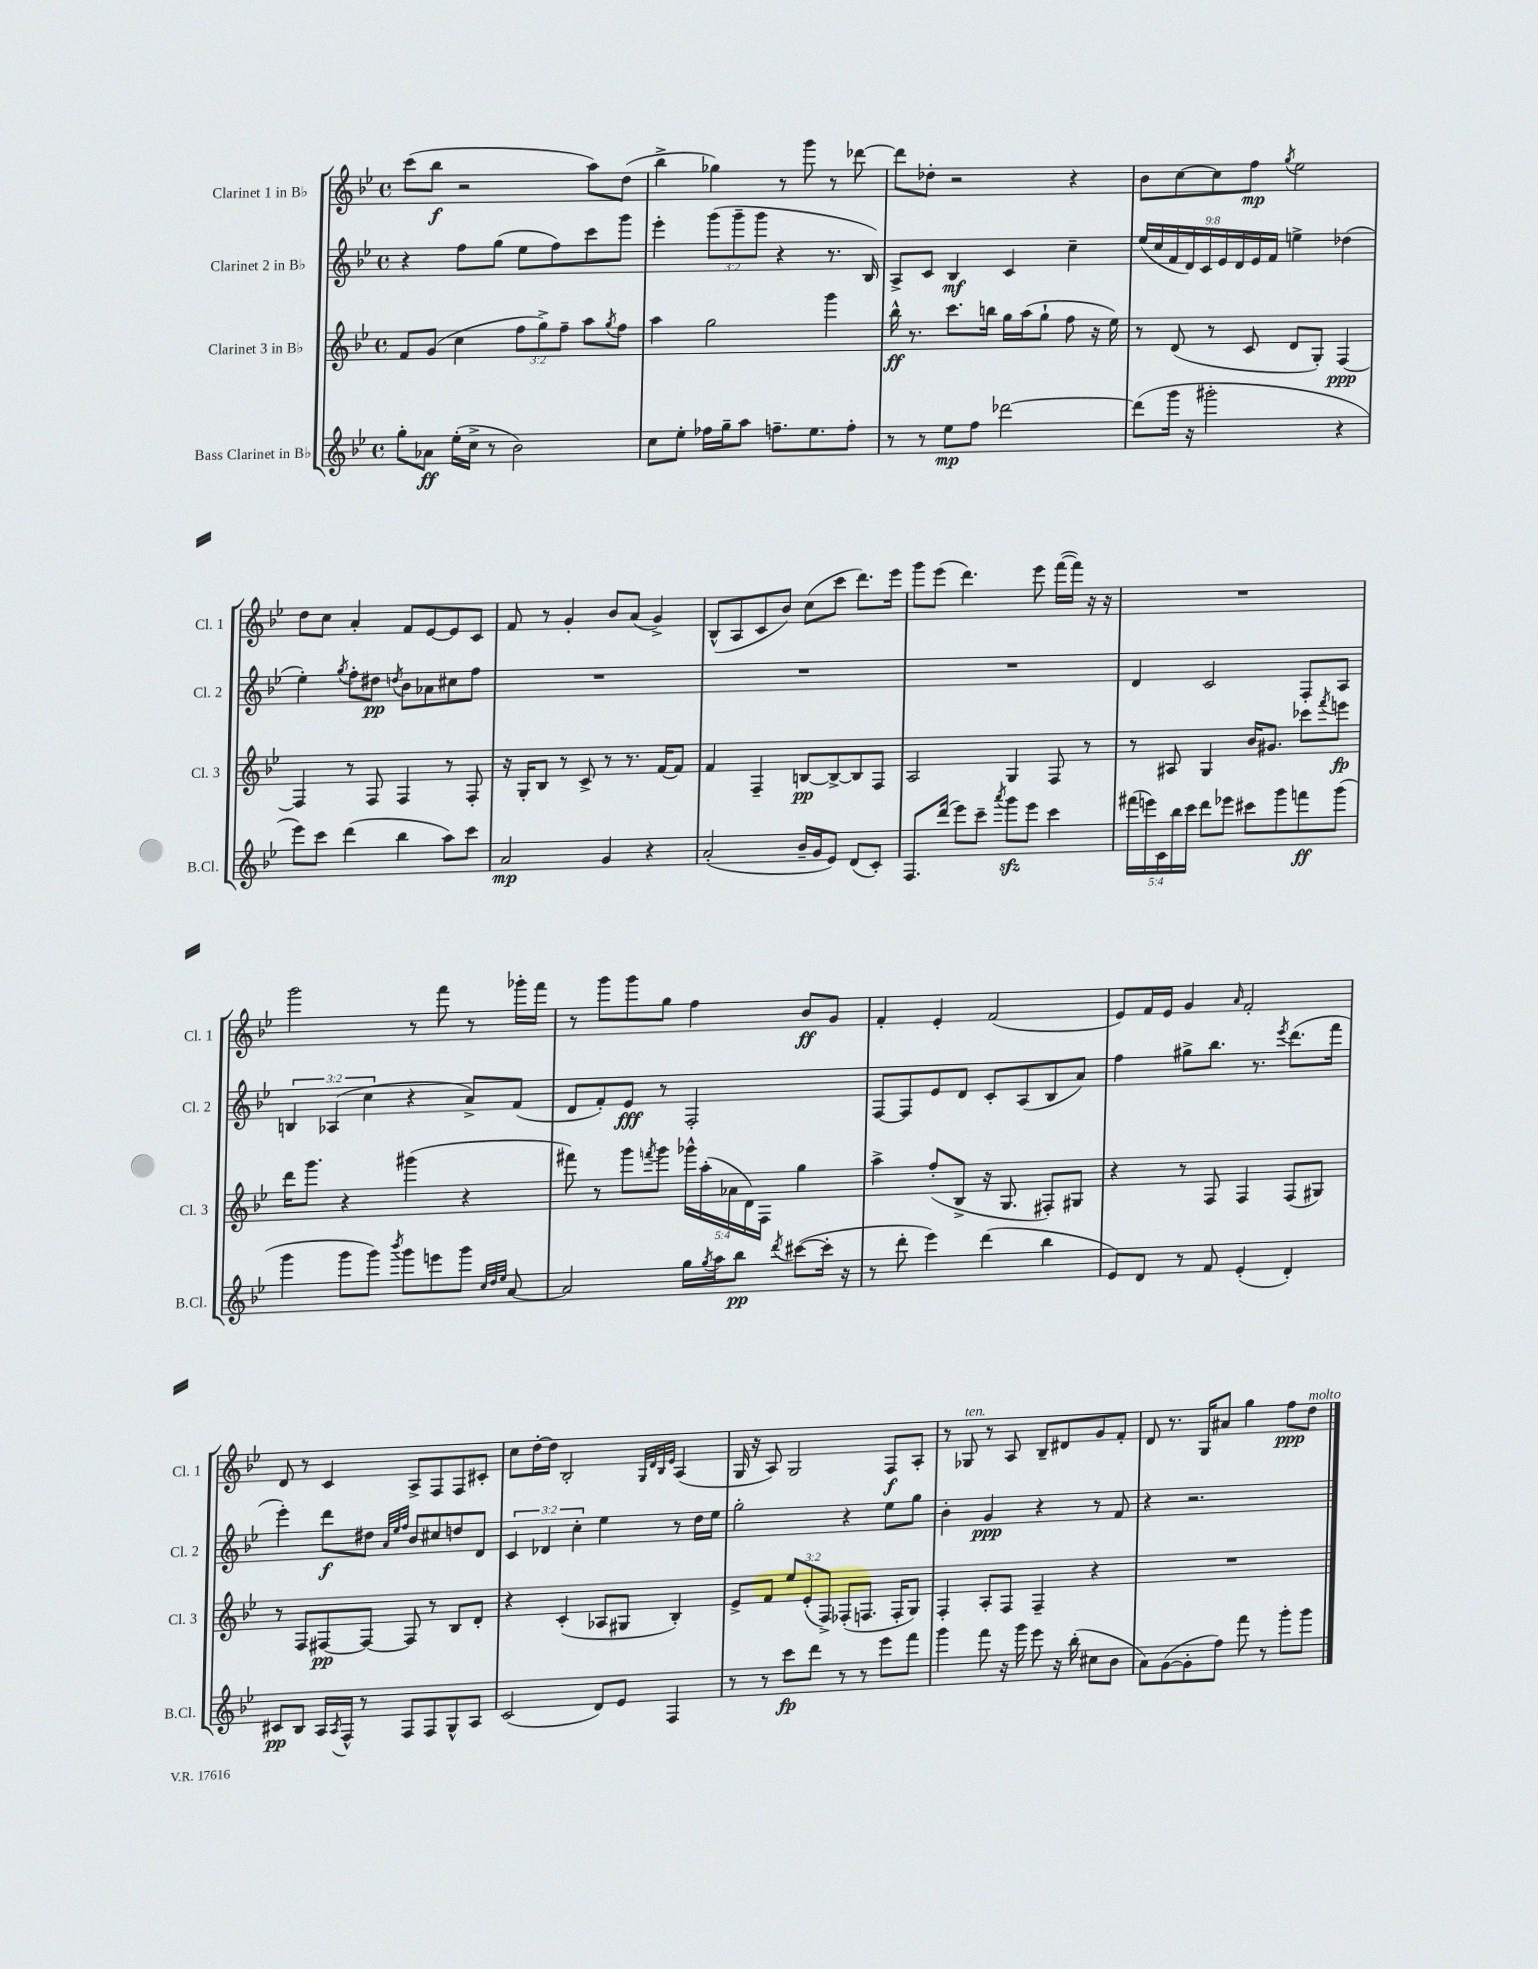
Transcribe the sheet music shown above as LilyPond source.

<<
\new StaffGroup <<
\new Staff = "s0" \with { instrumentName = "Clarinet 1 in Bb" shortInstrumentName = "Cl. 1" } {
    \clef treble \key bes \major \defaultTimeSignature \time 4/4
    c'''8( bes''8\f r2 a''8) d''8( |
    bes''4-> ges''4) r8 g'''8 r8 des'''8~ |
    des'''8 des''8-. r2 r4 |
    bes'8 c''8~ c''8 f''8\mp \acciaccatura { g''8 } ees''2 |
    d''8 c''8 a'4-. f'8 ees'8~ ees'8 c'8 |
    f'8 r8 g'4-. bes'8 a'8( g'4->) |
    bes8-^( a8 c'8 bes'8) c''8( c'''8 d'''8.) ees'''16 |
    g'''8 ees'''8( d'''4.) ees'''8 f'''16~( f'''16) r16 r16 |
    R1 |
    g'''2 r8 f'''8 r8 ges'''16-. f'''16 |
    r8 g'''8 g'''8 g''8 f''4 bes'8\ff g'8 |
    f'4-. ees'4-. f'2( |
    ees'8) f'16 ees'16 g'4 \grace { a'16 } f'2-. |
    d'8 r8 c'4 a8-> f8 f8 cis'8-. |
    c''8 d''16~-. d''16 bes2-. \grace { g32 d'32 bes32 ees'32 } a4( |
    g16 r16 a8) g2 f8\f a8-. |
    r8 ges8^\markup { \italic "ten." } r8 a8 bes8-- dis'8 g'8 f'8-. |
    d'8 r8. g16 ais'8 g''4 f''8\ppp d''8^\markup { \italic "molto" } \bar "|." |
}
\new Staff = "s1" \with { instrumentName = "Clarinet 2 in Bb" shortInstrumentName = "Cl. 2" } {
    \clef treble \key bes \major \defaultTimeSignature \time 4/4 \override Staff.TupletNumber.text = #tuplet-number::calc-fraction-text
    r4 f''8 g''8( ees''8 f''8) c'''8 g'''8 |
    ees'''4-. \tuplet 3/2 { g'''8( g'''8-- g'''8 } r4 r8. bes16) |
    a8-> c'8 bes4\mf c'4 c''4-- |
    \tuplet 9/8 { ees''16( c''16 f'16 d'16) c'16 ees'16 d'16 ees'16 f'16 } e''4-> des''4( |
    ees''4-.) \acciaccatura { g''8 } f''8-. dis''8\pp \acciaccatura { d''8 } bes'8 aes'8 cis''8 f''8 |
    R1 |
    R1 |
    R1 |
    d'4 c'2 f8-. a8 |
    \tuplet 3/2 { b4 aes4( c''4 } r4 a'8->) f'8( |
    d'8 f'8-.) ees'8\fff r8 f2-. |
    f8~ f8 ees'8 d'8 c'8-. a8( bes8 a'8) |
    f''4 gis''8-> bes''8. r8. \acciaccatura { ees'''8 } d'''8.( f'''16 |
    ees'''4-.) d'''8\f dis''8 \grace { a'32 ees''32 f''32 } bes'8 cis''8 d''8 d'8 |
    \tuplet 3/2 { c'4 des'4 c''4-. } ees''4 r8 d''16 ees''16 |
    g''2-. r4 ees''8 g''8 |
    bes'4-. g'4\ppp r4 r8 f'8 |
    r4 r2. \bar "|." |
}
\new Staff = "s2" \with { instrumentName = "Clarinet 3 in Bb" shortInstrumentName = "Cl. 3" } {
    \clef treble \key bes \major \defaultTimeSignature \time 4/4 \override Staff.TupletNumber.text = #tuplet-number::calc-fraction-text
    f'8 g'8( c''4 \tuplet 3/2 { f''8 g''8->) f''8-- } a''8 \acciaccatura { g''8 } f''8 |
    a''4 g''2 g'''4 |
    bes''16-^\ff r8. c'''8. b''16 g''16 a''16( g''8-! f''8 r16 ees''16) |
    r8 d'8( r8 c'8 d'8 g8-.) f4~\ppp |
    f4 r8 f8 f4 r8 f8-. |
    r16 g16-. bes8 r8 c'8-> r8 r8. f'16~ f'8 |
    f'4 f4-- b8~\pp b8~-> b8 f8 |
    a2 g4 f8 r8 |
    r8 ais8 g4 bes'16 gis'8. ces'''8 \acciaccatura { f'''8 } e'''8\fp |
    d'''16 g'''8. r4 gis'''4( r4 |
    fis'''8) r8 g'''8 \acciaccatura { f'''8 } g'''8 \tuplet 5/4 { ges'''16-^ a''16-.( aes'16 d'16) f16 } g''4 |
    a''4-> f''8-.( bes8-> r16 g8. fis8-.) gis8 |
    r4 r8 f8 f4 f8( gis8) |
    r8 f8 fis8~\pp fis8~ fis8 r8 bes8 d'8-. |
    r4 c'4-.( aes8 gis8 bes4-.) |
    ees'8-> f'8 \tuplet 3/2 { ees''8 ees'8-.( f8->) } fes8-.( f8. f16-. g8) |
    f4-. a8-. f8 f4-- r4 |
    R1 \bar "|." |
}
\new Staff = "s3" \with { instrumentName = "Bass Clarinet in Bb" shortInstrumentName = "B.Cl." } {
    \clef treble \key bes \major \defaultTimeSignature \time 4/4 \override Staff.TupletNumber.text = #tuplet-number::calc-fraction-text
    g''8-. aes'8\ff ees''16-.( c''16-> r8 bes'2) |
    c''8 ees''8-. fes''16 g''16-- a''8 f''8.-- ees''8. f''8-. |
    r8 r8 ees''8\mp f''8 des'''2~ |
    des'''8( g'''16 r16 gis'''2-. r4 |
    ees'''8) c'''8 d'''4( bes''4 a''8) c'''8 |
    a'2\mp g'4 r4 |
    a'2-.( bes'16-- g'16 ees'8) d'8( c'8-.) |
    f8. d'''16( ees'''8) c'''8-- \acciaccatura { a'''8 } g'''8\sfz ees'''8 c'''4 |
    \tuplet 5/4 { fis'''16( e'''16) c'16 bes''16 c'''16 } d'''8 ees'''8 cis'''8 g'''8 f'''8\ff g'''8( |
    g'''4 g'''8 g'''8) \acciaccatura { bes'''8 } g'''8 e'''8 g'''8 \grace { c''32 d''32 ees''32 } a'8~ |
    a'2 g''16 \acciaccatura { g''8 } a''16 bes''8\pp \acciaccatura { d'''8 } cis'''8~( cis'''16-. r16 |
    r8 d'''8-. ees'''4) d'''4( bes''4 |
    ees'8) d'8 r8 f'8 ees'4-.( d'4-.) |
    cis'8\pp bes8 a16 \acciaccatura { a8 } f16-^ r8 f8 f8 g8-^ a8 |
    c'2( d'8) ees'8 f4 |
    r8 r8 c'''8\fp d'''8 r8 r8 ees'''8 f'''8 |
    g'''4 f'''8 r16 g'''16 ees'''8 r16 bes''16-.( cis''8 bes'8 |
    a'8) g'8~( g'8-. f''8) f'''8 r8 g'''8-. g'''8 \bar "|." |
}
>>
>>
\layout { \context { \Score \remove "Bar_number_engraver" } }
